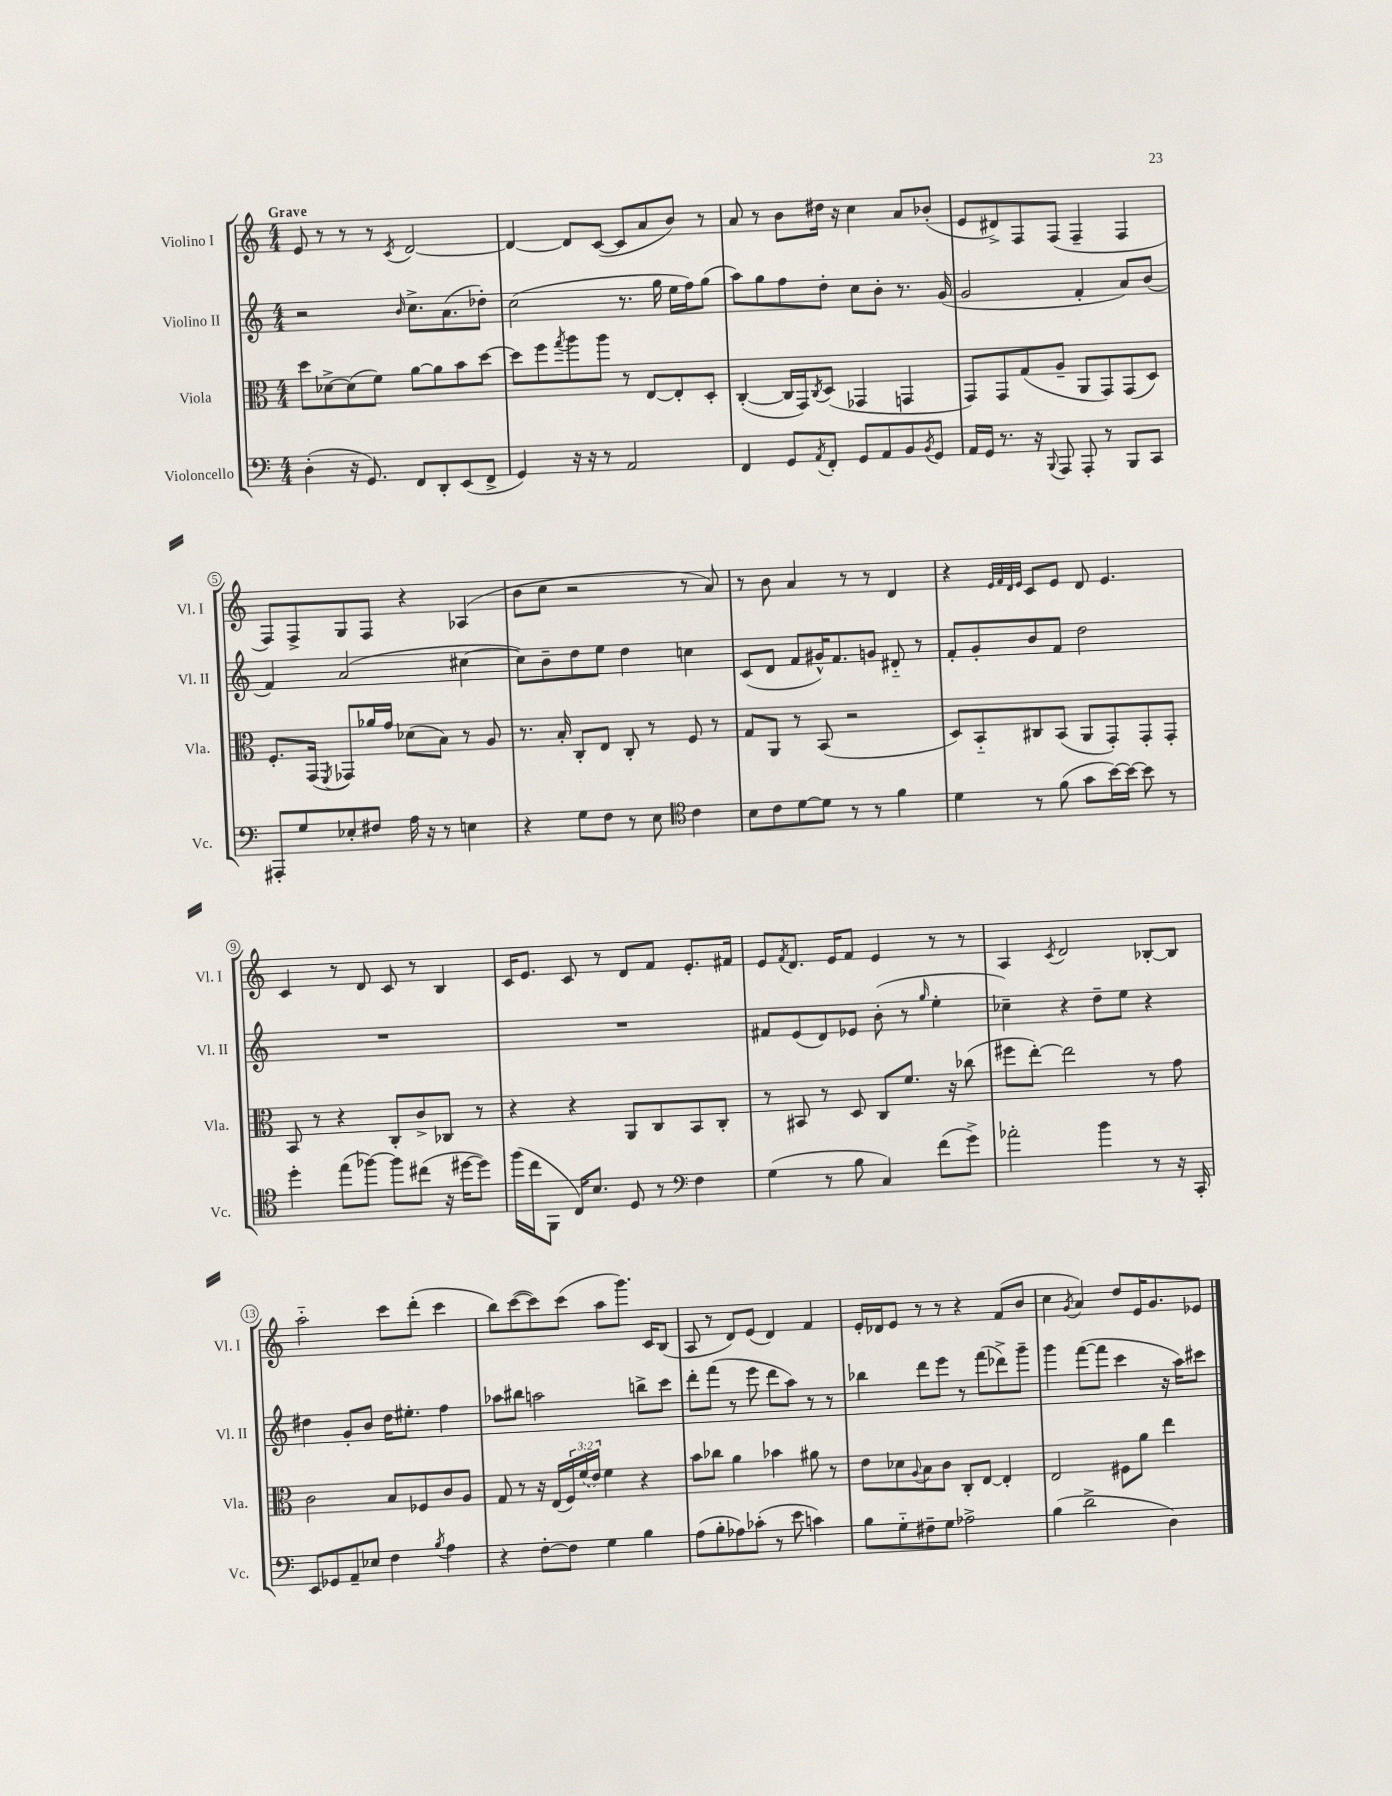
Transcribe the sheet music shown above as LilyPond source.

<<
\new StaffGroup <<
\new Staff = "s0" \with { instrumentName = "Violino I" shortInstrumentName = "Vl. I" } {
    \clef treble \key c \major \numericTimeSignature \time 4/4 \tempo "Grave"
    e'8 r8 r8 r8 \acciaccatura { c'8 } d'2~ |
    d'4~ d'8 c'8~( c'8 a'8 b'8) r8 |
    a'8 r8 b'8 dis''16 r16 c''4 a'8 bes'8-.( |
    e'8 dis'8->) f8 f8( f4-- f4 |
    f8) f8-> g8 f8 r4 aes4( |
    b'8 c''8 r2 r8 a'8) |
    r8 b'8 a'4 r8 r8 d'4 |
    r4 \grace { e'32 f'32 d'32 e'32 } c'8 e'8 d'8 e'4. |
    c'4 r8 d'8 c'8 r8 b4 |
    c'16 e'8. c'8 r8 d'8 f'8 e'8.-. fis'16 |
    e'8 \acciaccatura { f'8 } d'8. e'16 f'8 e'4 r8 r8 |
    a4 \acciaccatura { c'8 } d'2 bes8~-. bes8 |
    a''2-_ c'''8 d'''8-.( c'''4 |
    b''8) c'''8~( c'''8) c'''8( a''8 g'''8.) c'16 b8( |
    a8 r8 d'8) e'8( d'4) f'4 |
    e'16-. des'16 e'8 r8 r8 r4 f'8( b'8 |
    c''4 \acciaccatura { g'8 } a'4) d''8 e'16 g'8. ees'8 \bar "|." |
}
\new Staff = "s1" \with { instrumentName = "Violino II" shortInstrumentName = "Vl. II" } {
    \clef treble \key c \major \numericTimeSignature \time 4/4
    r2 \grace { b'16 } c''8.-> a'8.( des''8-.) |
    c''2( r8. g''16 e''16 f''16) g''8( |
    a''8) g''8 f''8 d''8-. c''8 b'8-. r8. g'16( |
    g'2 f'4-. a'8) b'8( |
    f'4) a'2( cis''4~ |
    cis''8) b'8-- d''8 e''8 d''4 c''4 |
    c'8( d'8 f'8 gis'16-^) f'8. g'8 dis'8-_ r8 |
    f'8-. g'8-. b'8 f'8 d''2 |
    R1 |
    R1 |
    fis'8 e'8( d'8) ees'8 b'8-.( r8 \grace { g''16 } e''4-. |
    ces''4--) r4 d''8-- e''8 r4 |
    dis''4 g'8-. b'8 dis''16 eis''8.-. f''4 |
    aes''8 bis''8 a''2 b''8-> c'''8 |
    d'''8-. f'''8( r8 e'''8 d'''8 a''8) r8 r8 |
    bes''4 d'''8 e'''8 r8 f'''8( des'''8->) g'''8-- |
    g'''4 f'''8~( f'''8 c'''4 r16 a''16) cis'''8 \bar "|." |
}
\new Staff = "s2" \with { instrumentName = "Viola" shortInstrumentName = "Vla." } {
    \clef alto \key c \major \numericTimeSignature \time 4/4 \override Staff.TupletNumber.text = #tuplet-number::calc-fraction-text
    d''8 des'8~-> des'8( f'8) a'8~ a'8 b'8 d''8~ |
    d''8 f''8 \acciaccatura { g''8 } a''8 a''8 r8 e8~ e8-. d8-. |
    c4~-.( c16 g,16) \acciaccatura { c8 } d8( ges,4 g,4 |
    g,8) g,8 g8( a8-- a,8 g,8) g,8( d8) |
    f8.-. g,16( \acciaccatura { f,8 } ges,8) aes'16 g'16 des'8( b8) r8 a8 |
    r8. b16-. c8-. e8 c8-. r8 f8 r8 |
    g8 a,8 r8 b,8( r2 |
    d8) b,8-_ cis8 b,8( a,8 g,8-.) g,8-. g,8-. |
    b,8 r8 r4 c8-. c'8-> ces8 r8 |
    r4 r4 a,8 c8 b,8 c8-. |
    r8 bis,8 r8 d8 c8 f'8. r16 ces''8( |
    fis''8 e''8~-.) e''2 r8 g'8 |
    c'2 b8 fes8 c'8 a8 |
    g8 r8 r16 e16( \tuplet 3/2 { f16) \once \slurDashed f'16( e'16) } f'4 r4 |
    b'8 ces''8 a'4 bes'4 ais'8 r8 |
    e'8 des'8 \appoggiatura { a8 } b8 c'8 c8-. e8~ e4-. |
    e2 fis8 a'8 e''4 \bar "|." |
}
\new Staff = "s3" \with { instrumentName = "Violoncello" shortInstrumentName = "Vc." } {
    \clef bass \key c \major \numericTimeSignature \time 4/4
    d4-.( r16 g,8.) f,8 d,8-. e,8( f,8-> |
    g,4) r16 r16 r8 a,2 |
    f,4 g,8 \acciaccatura { a,8 } f,8-. g,8 a,8 b,8 \acciaccatura { b,8 } g,8 |
    a,16 g,16 r8. r16 \appoggiatura { b,,8 } a,,8 a,,8-. r8 b,,8 c,8 |
    ais,,8-. g8 ees8-. fis8 a16 r16 r8 e4 |
    r4 g8 f8 r8 e8 \clef tenor c'4 |
    b8 c'8 d'8~ d'8 r8 r8 f'4 |
    d'4 r8 f'8( g'8 b'16~) b'16~ b'8 r8 |
    d''4-. e''8( fes''8~) fes''8 cis''8( r16 dis''16~ dis''8) |
    f''16( c''16 f,8 c16) b8. d8 r8 \clef bass f4 |
    g4( r8 b8 c4) f'8( g'8->) |
    aes'2-. b'4 r8 r16 c,16-. |
    e,8 ges,8 a,8-- ees8 f4 \acciaccatura { b8 } a4 |
    r4 f8~-. f8 g4 b4 |
    a8( b8-. aes8) ces'8-.( r8 e'8 c'4) |
    b8 g8-_ fis8-- g8 aes2-> |
    b4( d'2-> d4) \bar "|." |
}
>>
>>
\layout { \context { \Score \override BarNumber.stencil = #(make-stencil-circler 0.1 0.3 ly:text-interface::print) } }
